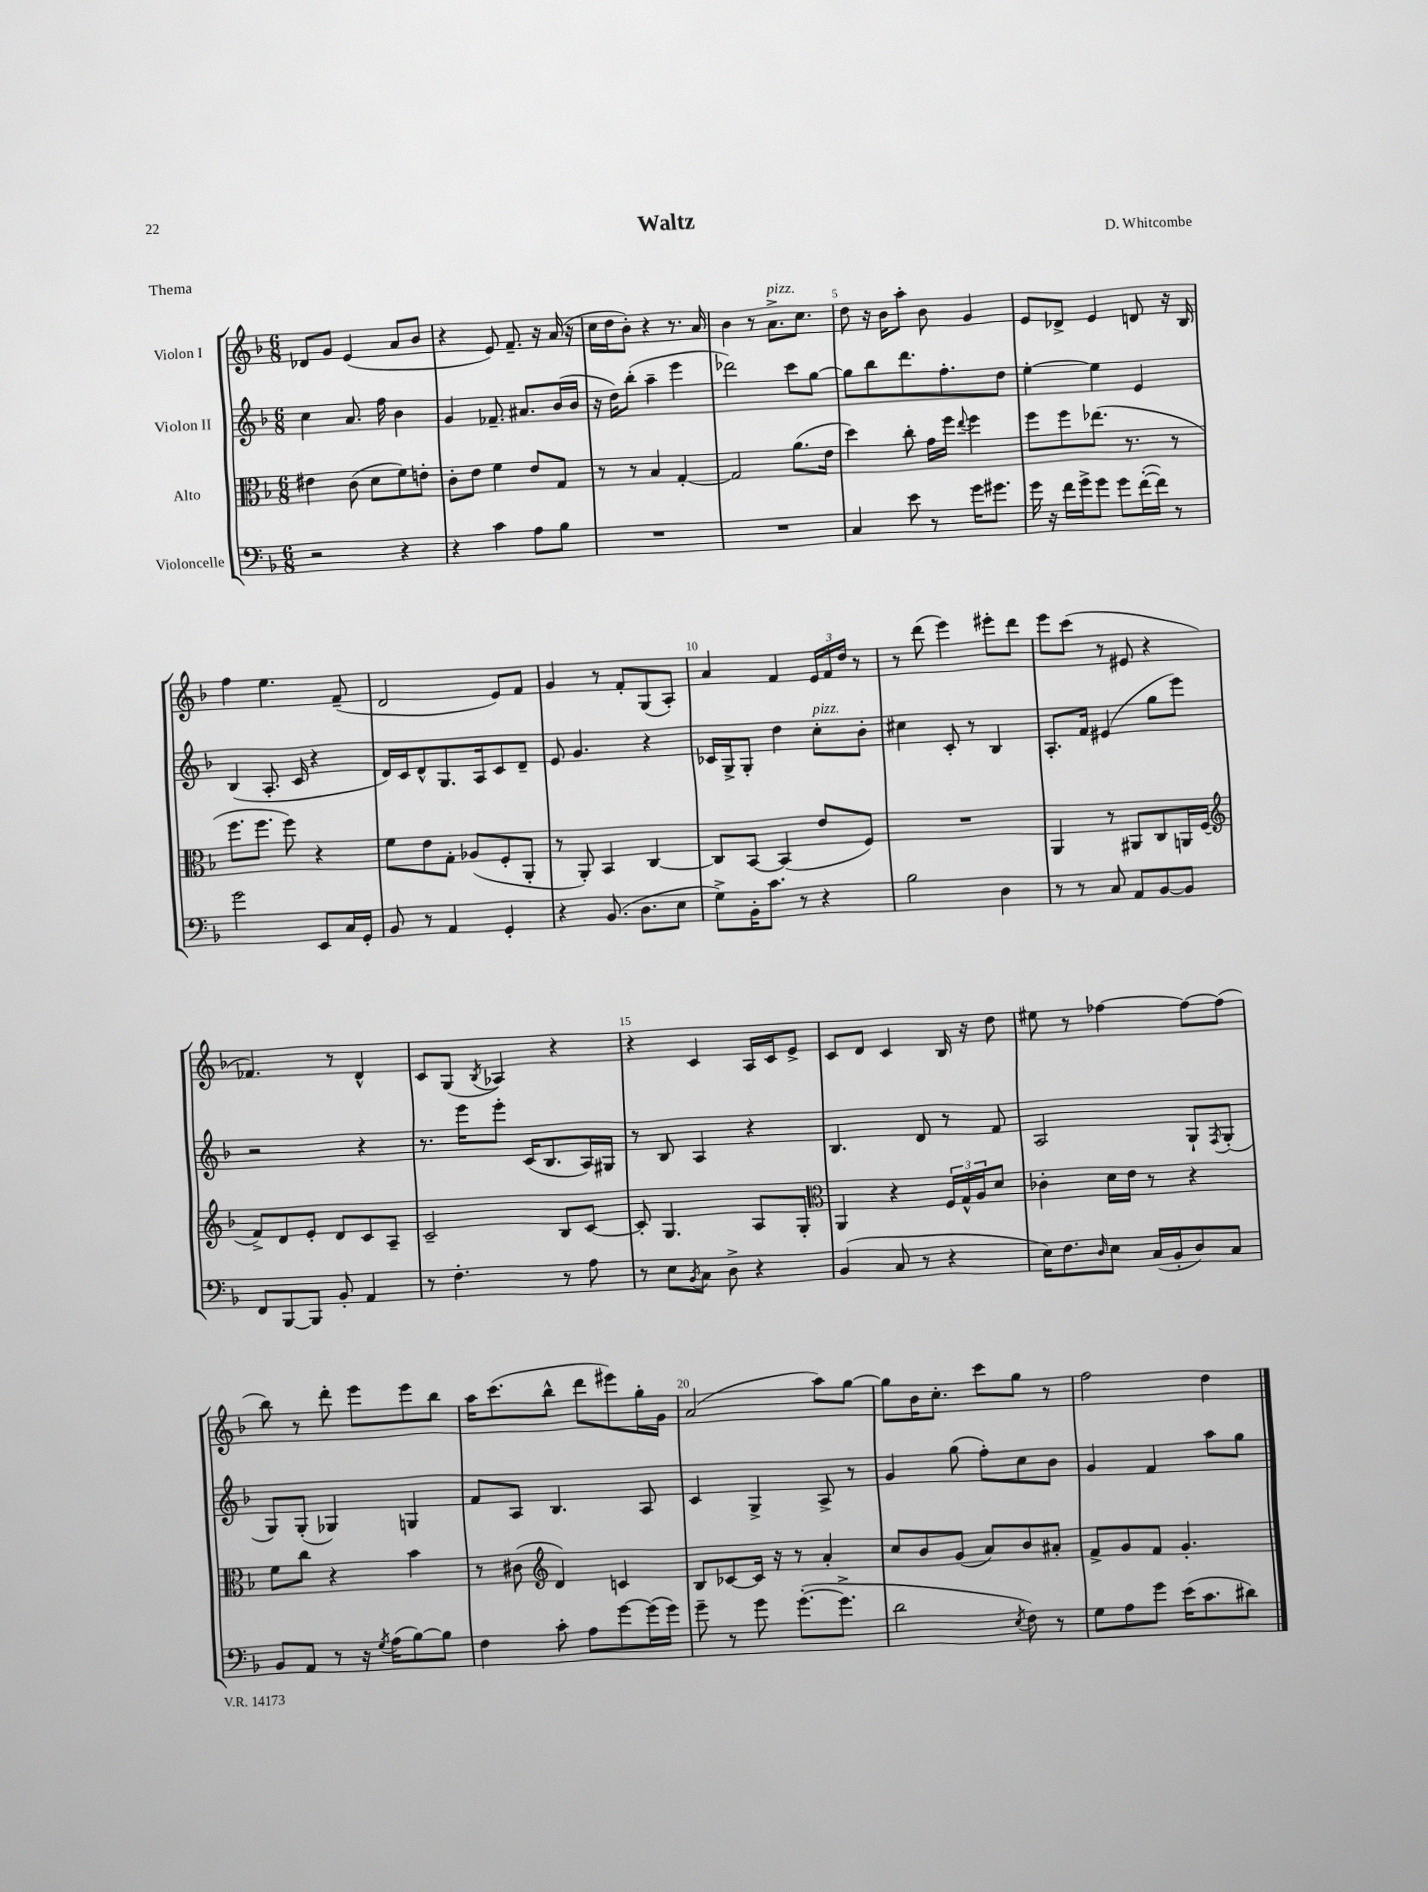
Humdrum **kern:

**kern	**kern	**kern	**kern
*staff4	*staff3	*staff2	*staff1
*clefF4	*clefC3	*clefG2	*clefG2
*k[b-]	*k[b-]	*k[b-]	*k[b-]
*M6/8	*M6/8	*M6/8	*M6/8
2r	4e#\	4cc\	8d-/L
.	.	.	8g/J
.	(8c\	8.a/	(4e/
.	8d\L	.	.
.	.	16ff\	.
4r	8f\)	4b-\	8a/L
.	8e'\J	.	8b-/J
=	=	=	=
4r	8c'\L	4g/	4r
.	8e\J	.	.
4c\	4f\	8.f-~/	8e/)
.	.	.	8.f~/
.	.	8.a#/L	.
8A\L	8e/L	.	.
.	.	.	16r
8B-\J	8G/J	(16b-/L	(16a/
.	.	16b-/JJ	16r
=	=	=	=
2.r	8r	16r	16cc\LL
.	.	16dd\LK)	16dd\J
.	8r	(8bb-'\J	8b-'\J)
.	4B-/	4aa~\	4r
.	[4G'/	4eee\	8.r
.	.	.	16a/
=	=	=	=
2.r	2G/]	2ddd-\)	4b-\
.	.	.	8r
.	.	.	8.a^\L
.	(8.a\L	8ccc\L	.
.	.	.	8.cc\J
.	.	[8gg\J	.
.	16e\Jk	.	.
=	=	=	=
4C/	4dd\)	8gg\]L	8dd\
.	.	8bb-\	16r
.	.	.	16b-\LK
8e\	8cc'\	8.ddd\	8aa'\J
8r	16g\LL	.	8b-\
.	16ff\JJ	8.ff'\	.
.	8qqee/	.	.
16g\LK	4ff\	.	4g/
8.g#\J	.	.	.
.	.	8dd\J	.
=	=	=	=
16g\	8ff\L	[4ee'\	8e/L
16r	.	.	.
16f\LL	8ff\	.	8d-^/J
16g^\J	.	.	.
8g\J	(8.ee-\J	4ee\]	4e/
8g\L	.	.	.
.	8.r	.	.
([16f'\L	.	4e/	8d/
16f\]JJ)	.	.	.
8r	8r	.	16r
.	.	.	16B-/
=	=	=	=
2g\	8.ff\L	(4B-/	4ff\
.	8.ff\J	.	.
.	.	8.A'/	4.ee\
.	8ff\)	.	.
.	.	16c/	.
8EE/L	4r	4r	.
16C/L	.	.	(8f~/
16GG'/JJ	.	.	.
=	=	=	=
8BB-/	8f\L	16d/LL)	2d/
.	.	16c/J	.
8r	8e\	8d^^/	.
4AA/	8G'\J	8.G/	.
.	(8A-/L	.	.
.	.	16A/k	.
4GG'/	8F'/	8c/	8e/L)
.	8AA'/J	8d~/J	8f/J
=	=	=	=
4r	8r	8e/	4g/
.	8AA'/)	4.g/	.
(8.BB-/	4BB-/	.	8r
.	.	.	8f'/L
8.D\L	.	.	.
.	[4C/	4r	(8G/
8E\J	.	.	8A'/J)
=	=	=	=
8G^\L)	8C/]L	16c-/LL	4a/
.	.	16G^/J	.
16BB-'\K	[8BB-/J	8G'/J	.
8.c\J	.	.	.
.	(4BB-/]	4dd\	4f/
8r	.	.	.
4r	8e/L	8cc'\L	24e/LL
.	.	.	24f/
.	.	.	24dd/JJ
.	8F/J)	8b-'\J	8r
=	=	=	=
2B-\	2.r	4cc#\	8r
.	.	.	(8ddd\
.	.	8c'/	4eee\)
.	.	8r	.
4D\	.	4B-/	8eee#'\L
.	.	.	8ddd\J
=	=	=	=
8r	4AA/	8.A'/L	8eee\L
8r	.	.	(8ccc\J
.	.	16f/Jk	.
8C/	8r	(4e#/	8r
8AA/L	8AA#/L	.	8e#/
[8BB-/	8C/	8gg\L	4r
8BB-/]J	16AA/L	8eee\J)	.
.	(16F/JJ	.	.
=	=	=	=
*	*clefG2	*	*
8FF/L	8f^/L)	2r	4.f-/)
[8BBB-/	8d/	.	.
8BBB-/]J	8e'/J	.	.
8BB-'/	8d/L	.	8r
4AA/	8c/	4r	4d^^/
.	8A~/J	.	.
=	=	=	=
8r	2c~/	8.r	8c/L
4.F'\	.	.	(8G/J
.	.	16eee\LK	.
.	.	.	8qB-/
.	.	8eee'\J	4A-/)
.	.	(16c/LK	.
.	.	8.B-/	.
8r	8B-/L	.	4r
8A\	[8c/J	16A/L)	.
.	.	16G#/JJ	.
=	=	=	=
8r	8c'/]	8r	4r
8E\L	4.G/	8B-/	.
8qBB-/	.	.	.
8C\J	.	4A/	4c/
8D^\	.	.	.
4r	8A/L	4r	16A/LL
.	.	.	16c/J
.	8G'/J	.	8e^/J
=	=	=	=
*	*clefC3	*	*
(4BB-/	4AA/	4.B-/	8c/L
.	.	.	8d/J
8C/	4r	.	4c/
8r	.	8d/	.
4r	24F/LL	8r	16B-/
.	24G^^/	.	.
.	.	.	16r
.	24A/J	.	.
.	8d/J	8f/	8dd\
=	=	=	=
16E\LK)	4c-'\	2A/	8ee#\
8.F\	.	.	.
.	.	.	8r
16qqD/	.	.	.
8E\J	16d\LL	.	[4ff-\
.	16e\JJ	.	.
(16C/LL	8r	.	.
16BB-'/J	.	.	.
8D/)	4r	8G`/L	8ff-\_L
.	.	8qF/	.
8C/J	.	(8G'/J	(8ff-\]J
=	=	=	=
8BB-/L	8f\L	8G/L)	8bb-\)
8AA/J	8cc\J	(8G'/J	8r
8r	4r	4G-/)	8ddd'\
16r	.	.	8eee\L
8qG/	.	.	.
(16A\LK	.	.	.
[8B-\)	4b-\	4G/	8eee\
8B-\]J	.	.	8bb-\J
=	=	=	=
4F\	8r	8f/L	16aa\LK
.	.	.	(8.ccc\
.	(8c#\	8A/J	.
*	*clefG2	*	*
8c'\	4d/)	4.B-/	8bb-^^\J
8A\L	.	.	8ddd\L
[8g\	4c/	.	8eee#\)
(16g\]L	.	8A/	16gg'\L
16g\JJ)	.	.	16g\JJ
=	=	=	=
8g~\	8B-/L	4c/	(2a/
8r	[8c-/	.	.
8g\	16c-/]Jk	4G^/	.
.	16r	.	.
([8.g'\L	8r	.	.
.	4a'/	8A^/	8aa\L)
8.g^\]J	.	.	.
.	.	8r	[8gg\J
=	=	=	=
2d\	8cc/L	4g/	8gg\]L
.	8b-/	.	16b-\K
.	.	.	8.cc'\J
.	(8g/J	(8gg\	.
.	8a/L)	8ff'\L)	8ccc\L
8qE/	.	.	.
8F\)	8b-/	8cc\	8gg\J
8r	8a#'/J	8b-\J	8r
=	=	=	=
8G\L	8f^/L	4g/	2ff\
8A\	8g/	.	.
8g\J	8f/J	4f/	.
(16e\LK	4.g'/	.	.
8.c\	.	.	.
.	.	8aa\L	4dd\
8d#\J)	.	8gg\J	.
==	==	==	==
*-	*-	*-	*-
